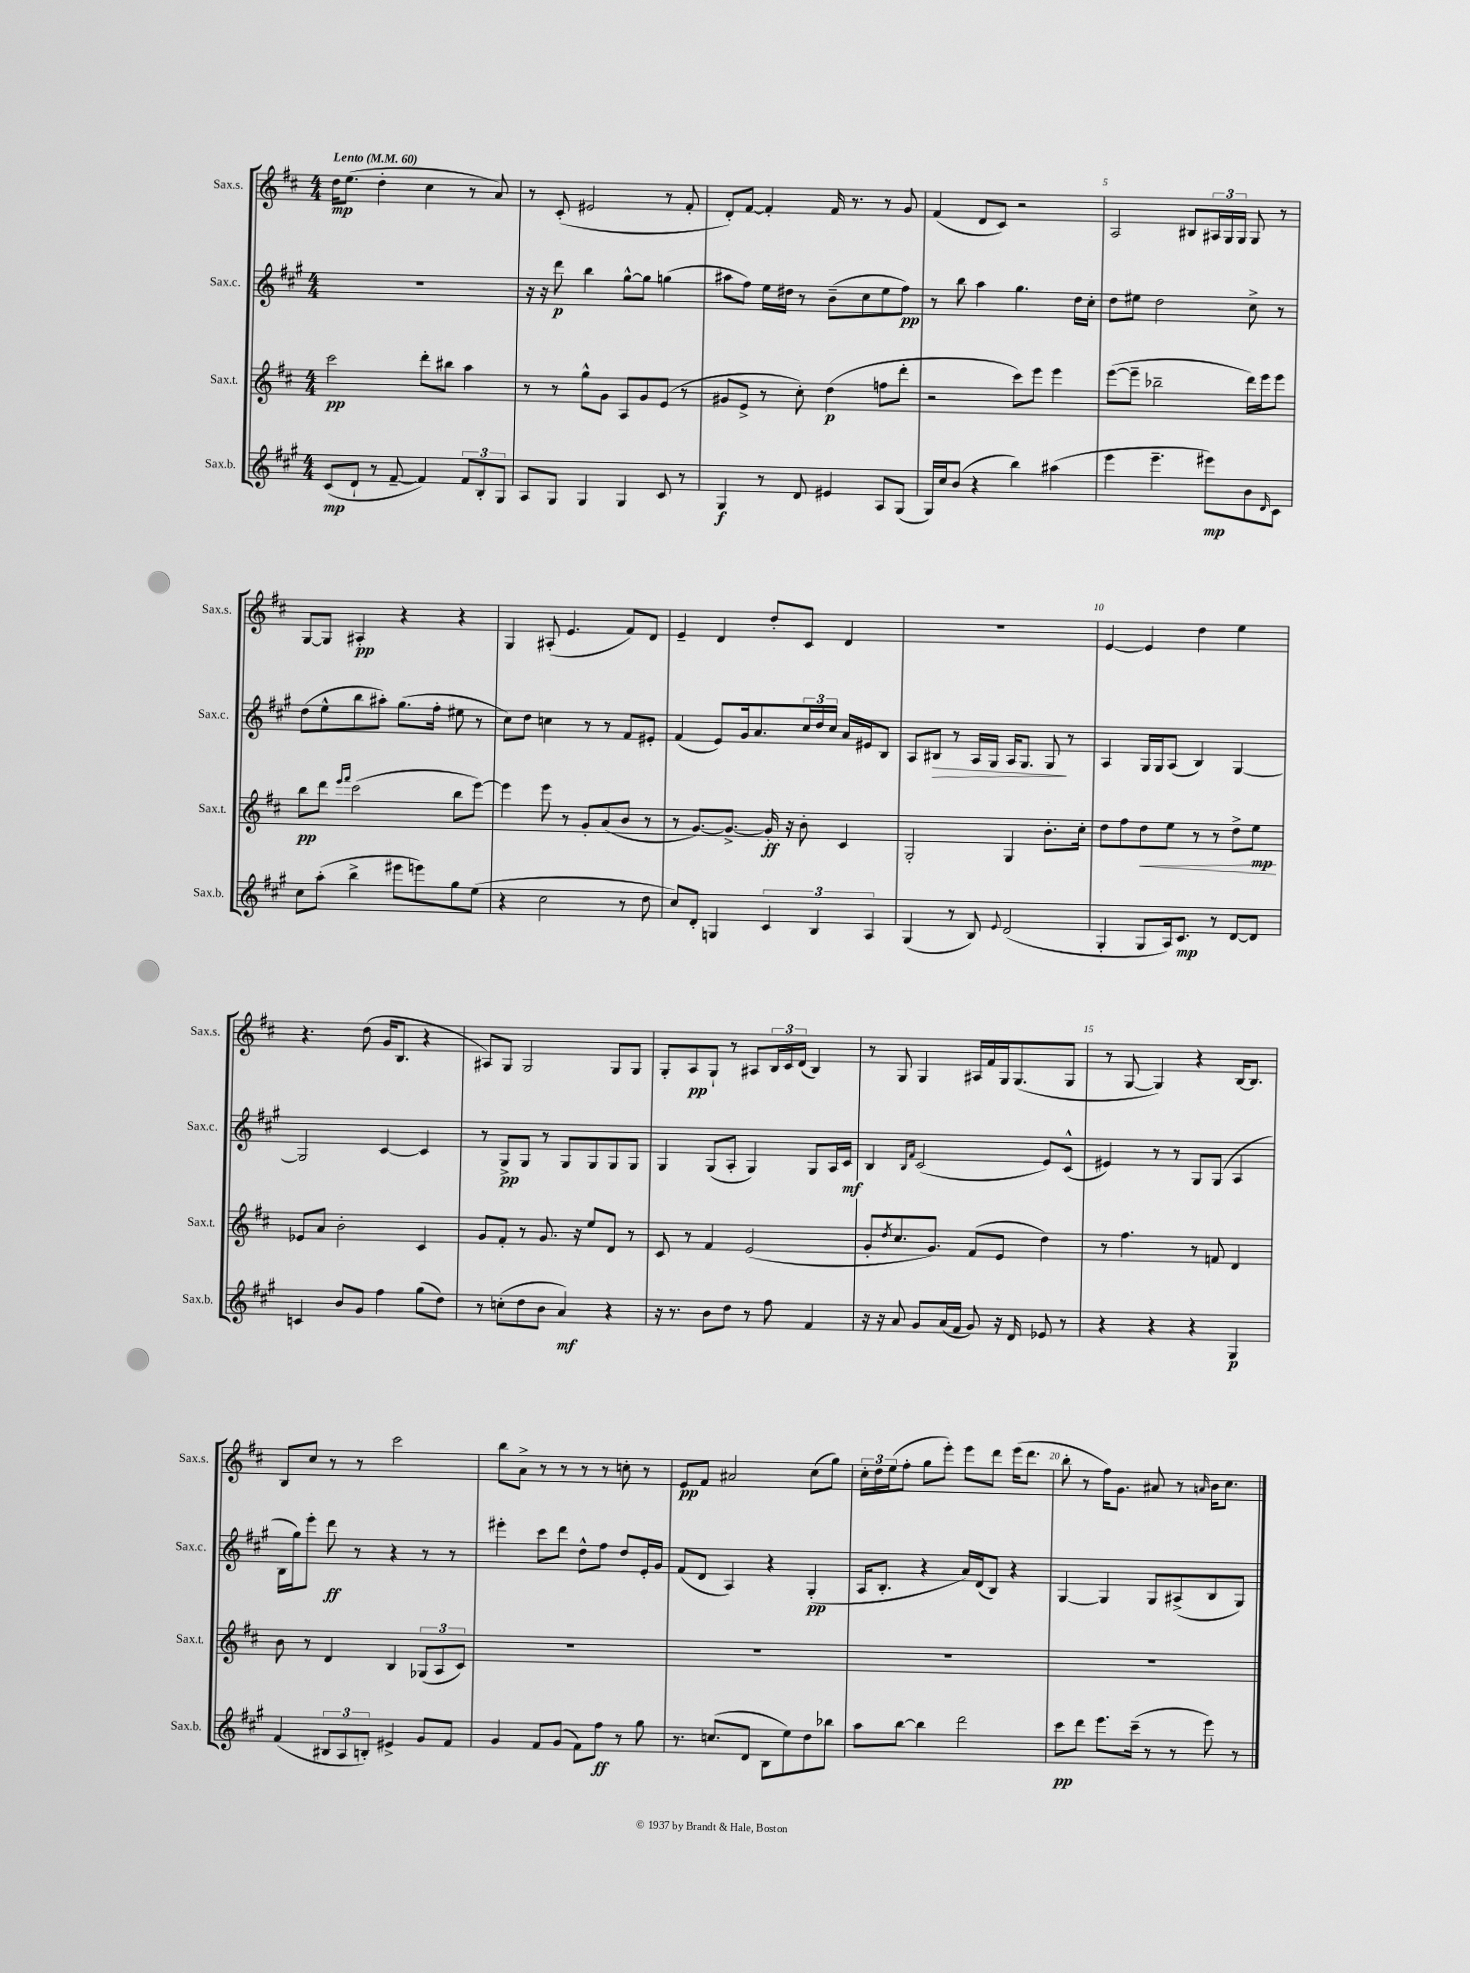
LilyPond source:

<<
\new StaffGroup <<
\new Staff = "s0" \with { instrumentName = "Sax.s." shortInstrumentName = "Sax.s." } {
    \clef treble \key d \major \numericTimeSignature \time 4/4 \tempo "Lento" 4 = 60
    d''16\mp e''8.( d''4-. cis''4 r8 a'8) |
    r8 cis'8-.( eis'2 r8 fis'8-. |
    d'8-.) fis'8~ fis'4-. fis'16 r8. r8 g'8 |
    fis'4( d'8 cis'8) r2 |
    a2 bis8 \tuplet 3/2 { ais16 g16 g16 } g8 r8 |
    g8~ g8 ais4-.\pp r4 r4 |
    g4 ais8-.( e'4. fis'8) d'8 |
    e'4-- d'4 d''8-. cis'8 d'4 |
    R1 |
    e'4~ e'4 d''4 e''4 |
    r4. d''8( g'16 b8. r4 |
    ais8) g8 g2 g8 g8 |
    g8-. a8\pp g8-! r8 ais8 \tuplet 3/2 { b16 cis'16 d'16( } b4) |
    r8 g8 g4 ais16 fis'16 g16 g8.( g8 |
    r8 g8~ g4) r4 b16~ b8. |
    b8 cis''8 r8 r8 cis'''2 |
    b''8 a'8-> r8 r8 r8 r8 c''8-. r8 |
    e'8\pp fis'8 ais'2 cis''8( g''8) |
    \tuplet 3/2 { cis''16-. d''16 e''16( } fis''8-. g''8 e'''8-.) e'''8 d'''8 e'''16( d'''8. |
    b''8-. r8 fis''16) g'8. ais'8 r8 \grace { a'16 } b'16 cis''8. \bar "|." |
}
\new Staff = "s1" \with { instrumentName = "Sax.c." shortInstrumentName = "Sax.c." } {
    \clef treble \key a \major \numericTimeSignature \time 4/4
    R1 |
    r16 r16 d'''8\p b''4 gis''8~-^ gis''8 g''4( |
    ais''8 fis''8) e''16 dis''16 r8 b'8--( cis''8 e''8 fis''8\pp) |
    r8 b''8 a''4 gis''4. d''16 cis''16-. |
    d''8 eis''8 d''2 cis''8-> r8 |
    d''8( e''8-^ b''8 ais''8-.) gis''8.( fis''16-. eis''8 r8 |
    cis''8) d''8 c''4 r8 r8 fis'8 eis'8-. |
    fis'4( e'8) gis'16 a'8. \tuplet 3/2 { cis''16 d''16 cis''16 } a'16 eis'16 b8 |
    a8 bis8\> r8 a16 gis16 a16 gis8. gis8\! r8 |
    a4 gis16 gis16 a8( b4) gis4~ |
    gis2 cis'4~ cis'4 |
    r8 gis8->\pp gis8 r8 gis8 gis8 gis8 gis8 |
    gis4 gis8( a8-. gis4) gis8 a16 cis'16\mf |
    b4 \grace { b16 fis'16 } cis'2( e'8) cis'8-^( |
    eis'4) r8 r8 gis8 gis8( a4 |
    b16 gis''16) e'''8-. d'''8\ff r8 r4 r8 r8 |
    eis'''4-. cis'''8 d'''8 d''8-^ fis''8 d''8 e'16-. gis'16 |
    fis'8( d'8 a4) r4 gis4-.\pp( |
    a16 b8.-. r4 a'16) d'16( b8) r4 |
    gis4~ gis4 gis8 ais8->( b8 gis8) \bar "|." |
}
\new Staff = "s2" \with { instrumentName = "Sax.t." shortInstrumentName = "Sax.t." } {
    \clef treble \key d \major \numericTimeSignature \time 4/4
    cis'''2\pp d'''8-. bis''8 a''4 |
    r8 r8 g''8-^ g'8 a8 g'8 e'8( r8 |
    gis'8 e'8-> r8 cis''8-.) d''4\p( f''8 d'''8-. |
    r2 cis'''8) e'''8 e'''4 |
    e'''8~( e'''8-- bes''2-- d'''16) e'''16 e'''8 |
    b''8\pp d'''8 \grace { e'''16 fis'''16 } cis'''2( b''8 e'''8~) |
    e'''4 e'''8 r8 g'8-. a'8( b'8 r8 |
    r8 g'8.~) g'8.~-> g'16-.\ff r16 b'8-. cis'4 |
    g2-. g4 b'8.-. cis''16-. |
    d''8 fis''8 d''8\< e''8 r8 r8 d''8-> e''8\mp\! |
    ees'8 a'8 b'2-. cis'4 |
    g'8 fis'8-. r8 g'8. r16 e''8 d'8 r8 |
    cis'8 r8 fis'4 e'2( |
    g'8-. \acciaccatura { d''8 } cis''8. g'8.) fis'8( e'8 d''4) |
    r8 fis''4. r8 f'8 d'4 |
    b'8 r8 d'4 b4 \tuplet 3/2 { ges8( a8 cis'8) } |
    R1 |
    R1 |
    R1 |
    R1 \bar "|." |
}
\new Staff = "s3" \with { instrumentName = "Sax.b." shortInstrumentName = "Sax.b." } {
    \clef treble \key a \major \numericTimeSignature \time 4/4
    cis'8\mp( d'8-! r8 fis'8~-- fis'4) \tuplet 3/2 { fis'8 b8-. gis8 } |
    a8 gis8 gis4 gis4 cis'8 r8 |
    gis4\f r8 d'8 eis'4 a8 gis8( |
    gis16) cis''16 b'8( r4 b''4) ais''4( |
    e'''4 e'''4.-- eis'''8\mp) b'8 \grace { d'16 } cis'8 |
    cis''8 a''8-.( b''4-> eis'''8 e'''8) gis''8 e''8( |
    r4 cis''2 r8 d''8 |
    cis''8) d'8-. g4 \tuplet 3/2 { cis'4 b4 a4 } |
    gis4( r8 b8) \appoggiatura { e'8 } d'2( |
    gis4-. gis8 a16) cis'8.\mp r8 d'8~ d'8 |
    c'4 b'8 gis'8 fis''4 gis''8( d''8) |
    r8 c''8-.( d''8 b'8 a'4\mf) r4 |
    r16 r8. b'8 d''8 r8 fis''8 fis'4 |
    r16 r16 a'8 gis'8 a'16( fis'16 gis'8) r16 d'16 ees'8 r8 |
    r4 r4 r4 gis4\p |
    fis'4( \tuplet 3/2 { bis8 a8 b8-.) } eis'4-> gis'8 fis'8 |
    gis'4 fis'8 gis'8( fis'8) fis''8\ff r8 gis''8 |
    r8. c''8.( d'8 b8 e''8) d''8 bes''8 |
    a''8 b''8~ b''4 d'''2 |
    cis'''8\pp d'''8 e'''8. cis'''16--( r8 r8 e'''8) r8 \bar "|." |
}
>>
>>
\layout { \context { \Score \override BarNumber.break-visibility = ##(#f #t #t) barNumberVisibility = #(every-nth-bar-number-visible 5) } }
